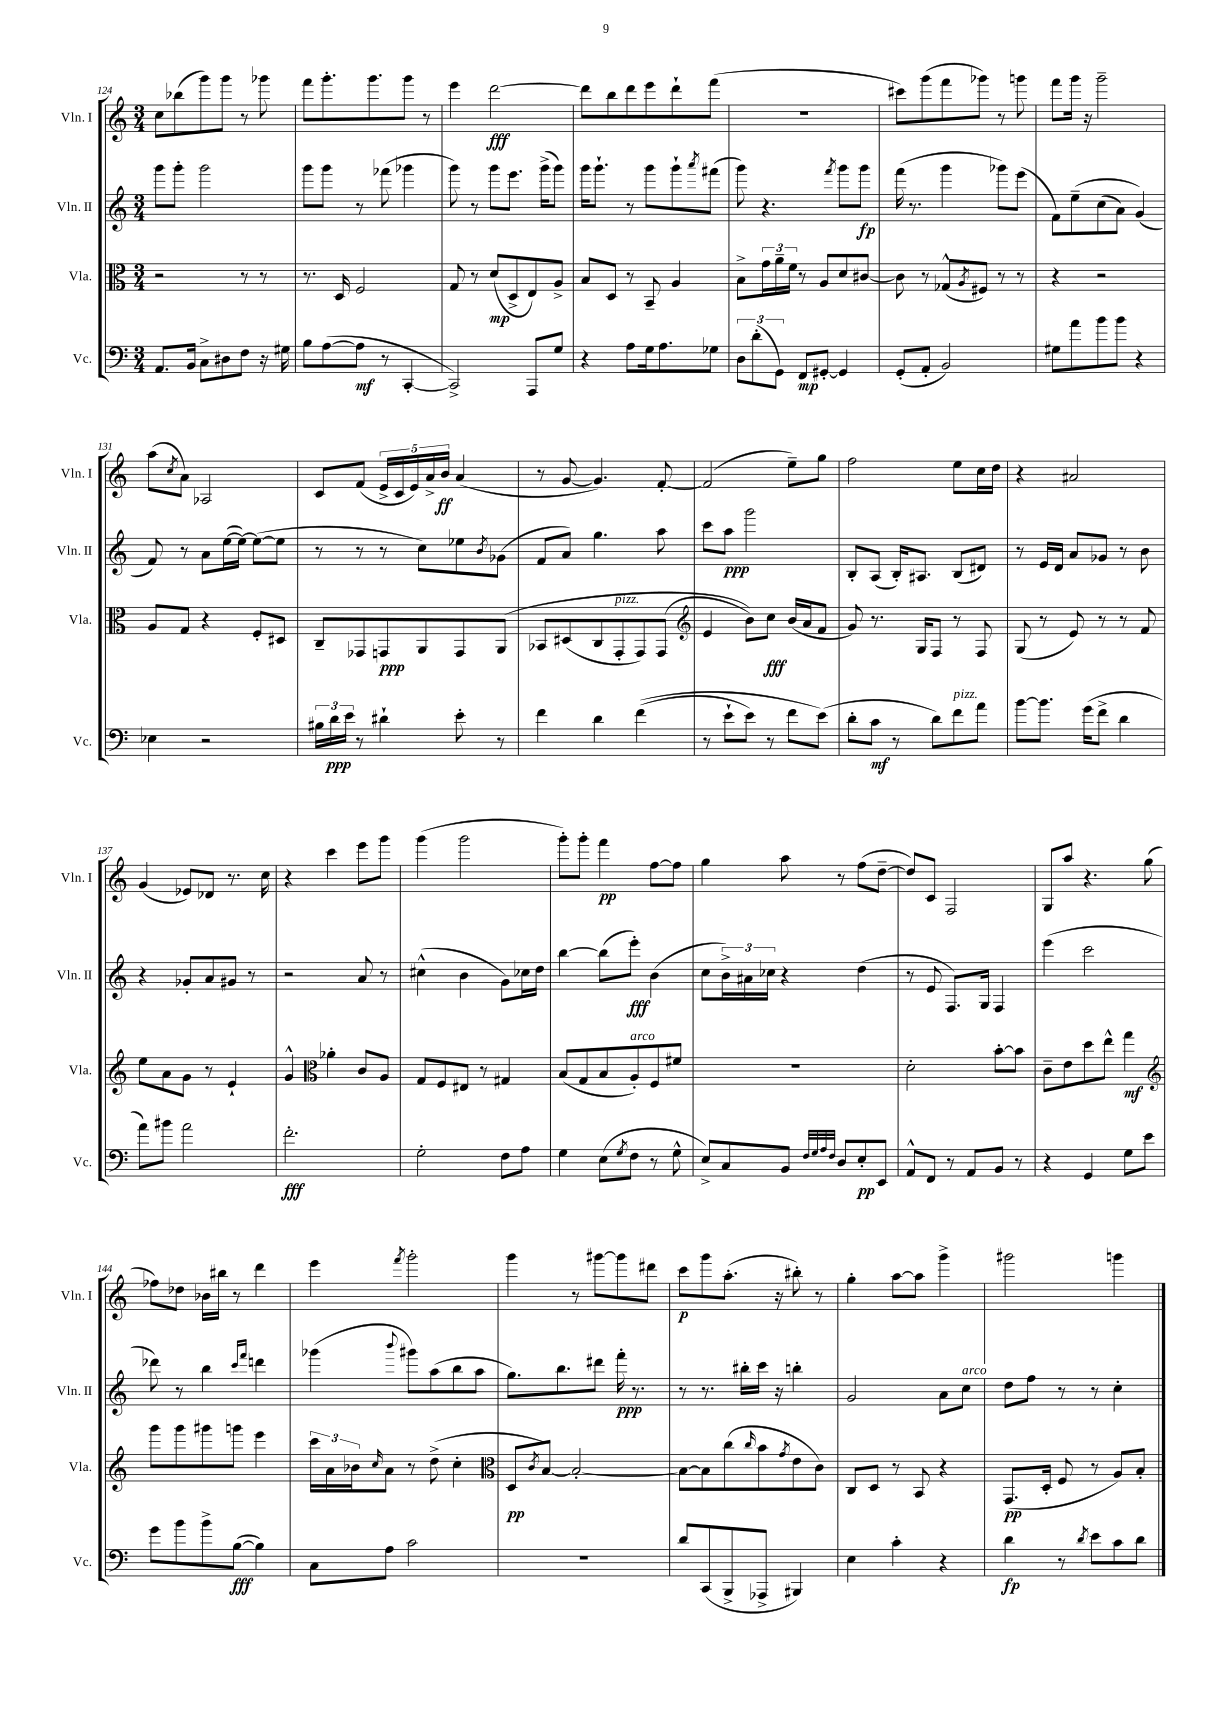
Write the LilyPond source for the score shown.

<<
\new StaffGroup <<
\new Staff = "s0" \with { instrumentName = "Vln. I" shortInstrumentName = "Vln. I" } {
    \clef treble \key c \major \numericTimeSignature \time 3/4
    c''8 bes''8( g'''8) g'''8 r8 ges'''8 |
    f'''8 g'''8.-. g'''8. g'''8 r8 |
    e'''4 d'''2~\fff |
    d'''8 b''8 d'''8 e'''8 d'''8-! f'''8( |
    R2. |
    cis'''8) g'''8( f'''8 ges'''8) r8 g'''8 |
    f'''8 g'''16 r16 g'''2-- |
    a''8( \acciaccatura { c''8 } a'8) aes2 |
    c'8 f'8( \tuplet 5/4 { e'16-> c'16 e'16) a'16-> b'16\ff } a'4( |
    r8 g'8~ g'4.) f'8~-. |
    f'2( e''8--) g''8 |
    f''2 e''8 c''16 d''16 |
    r4 ais'2 |
    g'4( ees'8) des'8 r8. c''16 |
    r4 c'''4 e'''8 g'''8 |
    g'''4( g'''2 |
    g'''8-.) g'''8-. f'''4\pp f''8~ f''8 |
    g''4 a''8 r8 f''8( d''8~-- |
    d''8) c'8 f2 |
    g8 a''8 r4. g''8( |
    fes''8) des''8 bes'16 bis''16 r8 d'''4 |
    e'''4 \acciaccatura { f'''8 } g'''2-. |
    g'''4 r8 gis'''8~ gis'''8 dis'''8 |
    c'''8\p g'''8 a''8.-.( r16 bis''8-.) r8 |
    g''4-. a''8~ a''8 g'''4-> |
    gis'''2 g'''4 \bar "|." |
}
\new Staff = "s1" \with { instrumentName = "Vln. II" shortInstrumentName = "Vln. II" } {
    \clef treble \key c \major \numericTimeSignature \time 3/4
    g'''8 g'''8-. g'''2 |
    g'''8 g'''8 r8 fes'''8( ges'''4 |
    g'''8) r8 g'''8 e'''8. g'''16->( g'''8) |
    g'''16 g'''8.-! r8 g'''8 g'''8-! \acciaccatura { a'''8 } fis'''8( |
    g'''8) r4. \acciaccatura { f'''8 } g'''8 g'''8\fp |
    f'''16( r8. g'''4 ges'''8) e'''8( |
    f'8) e''8--\( c''8( a'8) g'4(\) |
    f'8) r8 a'8 e''16~( e''16~) e''8~( e''8 |
    r8 r8 r8 c''8) ees''8 \acciaccatura { b'8 } ges'8( |
    f'8 a'8) g''4. a''8 |
    c'''8 a''8\ppp g'''2 |
    b8-. a8( b16-.) ais8. b8( dis'8) |
    r8 e'16 d'16 a'8 ges'8 r8 b'8 |
    r4 ges'8-. a'8 gis'8 r8 |
    r2 a'8 r8 |
    cis''4-^( b'4 g'8) ces''16 d''16 |
    b''4~ b''8( e'''8-.\fff) b'4( |
    c''8 \tuplet 3/2 { b'16->) ais'16 ces''16 } r4 d''4( |
    r8 e'8 f8.) g16 f4 |
    e'''4( c'''2 |
    des'''8) r8 b''4 \grace { c'''16 f'''16 } d'''4 |
    ges'''4( \appoggiatura { b'''8 } gis'''8) a''8( b''8 a''8 |
    g''8.) b''8. dis'''8 f'''16-.\ppp r8. |
    r8 r8. bis''16-. c'''16 r16 b''4-. |
    g'2 a'8 c''8^\markup { \italic "arco" } |
    d''8 f''8 r8 r8 c''4-. \bar "|." |
}
\new Staff = "s2" \with { instrumentName = "Vla." shortInstrumentName = "Vla." } {
    \clef alto \key c \major \numericTimeSignature \time 3/4
    r2 r8 r8 |
    r8. d16 f2 |
    g8 r8 d'8\mp( d8-> e8) a8-> |
    b8 d8 r8 b,8-- a4 |
    b8-> \tuplet 3/2 { g'16 a'16-- f'16 } r8 a8 d'8 cis'8~ |
    cis'8 r8 ges8-^( \acciaccatura { a8 } fis8) r8 r8 |
    r4 r2 |
    a8 g8 r4 f8-. dis8 |
    c8-- ges,8 g,8\ppp a,8 g,8 a,8\( |
    bes,8 dis8( c8 g,8-.^\markup { \italic "pizz." } g,8) g,8( |
    \clef treble e'4 b'8)\) c''8\fff b'16( a'16 f'8 |
    g'8) r8. g16 f8 r8 f8 |
    g8( r8 e'8) r8 r8 f'8 |
    e''8 a'8 g'8 r8 e'4-! |
    g'4-^ \clef alto aes'4-. c'8 a8 |
    g8 f8 eis8 r8 gis4 |
    b8( g8 b8 a8-.^\markup { \italic "arco" }) f8 fis'8 |
    R2. |
    d'2-. b'8~-. b'8 |
    c'8-- e'8 d''8 e''8-^ g''4\mf |
    \clef treble g'''8 g'''8 gis'''8 g'''8 e'''4 |
    \tuplet 3/2 { c'''16 a'16 bes'16 } \grace { c''16 } a'8 r8 d''8->( c''4-. |
    \clef alto d8\pp \acciaccatura { c'8 } b8~) b2~-. |
    b8~ b8 c''8( \grace { c''16 } b'8 \acciaccatura { g'8 } e'8 c'8) |
    c8 d8 r8 b,8 r4 |
    g,8.\pp( d16-. f8 r8 a8) b8-. \bar "|." |
}
\new Staff = "s3" \with { instrumentName = "Vc." shortInstrumentName = "Vc." } {
    \clef bass \key c \major \numericTimeSignature \time 3/4
    a,8. b,16 c8-> dis8 f8 r16 gis16 |
    b8 a8~( a8\mf r8 c,4~-. |
    c,2->) a,,8 g8 |
    r4 a8 g16 a8. ges8 |
    \tuplet 3/2 { d8 d'8-.( g,8) } f,8\mp gis,8~-. gis,4 |
    g,8-.( a,8-. b,2) |
    gis8 a'8 b'8 b'8 r4 |
    ees4 r2 |
    \tuplet 3/2 { bis16 d'16\ppp e'16 } r8 dis'4-! e'8-. r8 |
    f'4 d'4 f'4(\( |
    r8 e'8-! e'8) r8 f'8 e'8(\) |
    d'8-. c'8\mf r8 d'8) f'8^\markup { \italic "pizz." } a'8 |
    b'8~ b'8. g'16( f'8-> d'4 |
    a'8) bis'8 a'2 |
    f'2.-.\fff |
    g2-. f8 a8 |
    g4 e8( \acciaccatura { g8 } f8 r8 g8-^ |
    e8->) c8 b,8 \grace { f32 g32 a32 f32 } d8 e8-.\pp e,8 |
    a,8-^ f,8 r8 a,8 b,8 r8 |
    r4 g,4 g8 e'8 |
    g'8 b'8 b'8-> b8~\fff( b4) |
    c8 a8 c'2 |
    R2. |
    d'8 c,8( b,,8-> aes,,8-> bis,,4) |
    e4 c'4-. r4 |
    d'4\fp r8 \acciaccatura { d'8 } e'8 c'8 d'8 \bar "|." |
}
>>
>>
\layout { \context { \Score currentBarNumber = #124 } }
